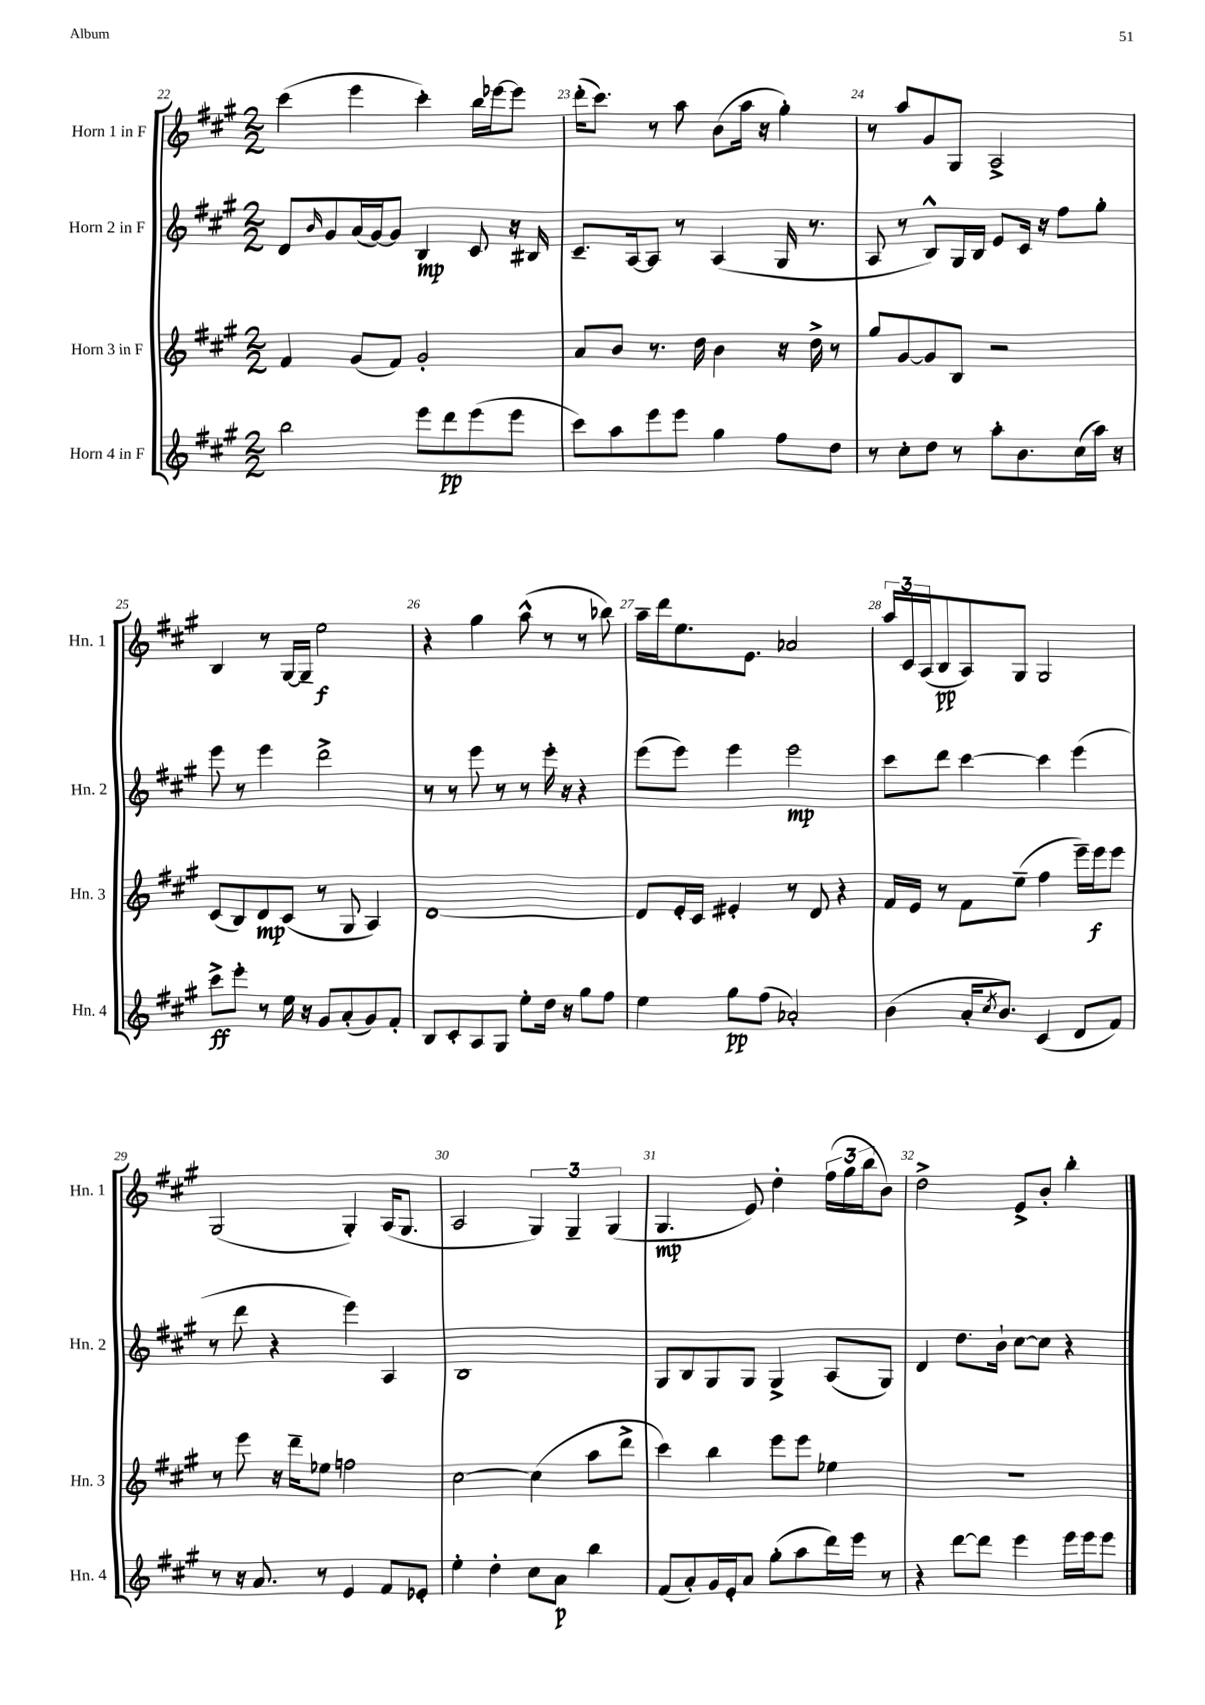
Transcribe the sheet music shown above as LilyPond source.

<<
\new StaffGroup <<
\new Staff = "s0" \with { instrumentName = "Horn 1 in F" shortInstrumentName = "Hn. 1" } {
    \clef treble \key a \major \numericTimeSignature \time 2/2
    cis'''4( e'''4 cis'''4-.) b''16 ees'''16~ ees'''8 |
    d'''16-.( cis'''8.) r8 a''8 b'8( a''16 r16 gis''4-.) |
    r8 a''8 gis'8 gis8 a2-> |
    b4 r8 gis16~ gis16-- e''2\f |
    r4 gis''4 a''8-^( r8 r8 bes''8) |
    a''16-- d'''16 e''8. e'8. aes'2 |
    \tuplet 3/2 { a''16 cis'16 a16( } b8\pp a8) gis8 gis2 |
    gis2( gis4-.) a16( gis8. |
    a2 \tuplet 3/2 { gis4) gis4-- gis4( } |
    gis4.\mp e'8) d''4-. \tuplet 3/2 { fis''16( gis''16 b''16 } b'8) |
    d''2-> e'8-> b'8-. b''4-. \bar "|." |
}
\new Staff = "s1" \with { instrumentName = "Horn 2 in F" shortInstrumentName = "Hn. 2" } {
    \clef treble \key a \major \numericTimeSignature \time 2/2
    d'8 \grace { b'16 } gis'8 a'16( gis'16~) gis'8 b4\mp cis'8 r16 bis16 |
    cis'8.-- a16~ a8 r8 a4( gis16 r8. |
    a8 r8 b8-^) gis16 b16 e'8 cis'16 r16 fis''8 gis''8-. |
    e'''8 r8 e'''4 d'''2-> |
    r8 r8 e'''8 r8 r8 e'''16-. r16 r4 |
    e'''8( e'''8) e'''4 e'''2\mp |
    cis'''8 d'''8 cis'''4~ cis'''4 e'''4( |
    r8 d'''8 r4 e'''4) a4 |
    b1 |
    gis8 b8 gis8 gis8 gis4-> a8( gis8) |
    d'4 d''8. b'16-! cis''8~ cis''8 r4 \bar "|." |
}
\new Staff = "s2" \with { instrumentName = "Horn 3 in F" shortInstrumentName = "Hn. 3" } {
    \clef treble \key a \major \numericTimeSignature \time 2/2
    fis'4 gis'8( fis'8) gis'2-. |
    a'8 b'8 r8. d''16 b'4 r16 d''16-> r8 |
    gis''8 gis'8~ gis'8 b8 r2 |
    cis'8( b8) d'8\mp cis'8( r8 gis8 a4) |
    d'1~ |
    d'8 e'16-. cis'16 eis'4-. r8 d'8 r4 |
    fis'16 e'16 r8 fis'8 e''8--( fis''4 e'''16--) e'''16\f e'''8 |
    r8 e'''8 r16 d'''16-- ees''8 f''2 |
    cis''2~ cis''4( a''8 d'''8-> |
    cis'''4) b''4 e'''8 e'''8 ees''4 |
    r1 \bar "|." |
}
\new Staff = "s3" \with { instrumentName = "Horn 4 in F" shortInstrumentName = "Hn. 4" } {
    \clef treble \key a \major \numericTimeSignature \time 2/2
    b''2 e'''8 d'''8\pp e'''8( e'''8 |
    cis'''8) a''8 e'''8 e'''8 gis''4 fis''8 d''8 |
    r8 cis''8-. d''8 r8 a''8-. b'8. cis''16( a''16) r16 |
    cis'''8->\ff e'''8-. r8 e''16 r16 gis'8 a'8-.( gis'8) fis'8-. |
    b8 cis'8-. a8 gis8 e''8-. d''16 r16 gis''8 fis''8 |
    e''4 gis''8\pp fis''8( aes'2-.) |
    b'4( a'16-. \acciaccatura { cis''8 } b'8.) cis'4( d'8 fis'8) |
    r8 r16 a'8. r8 e'4 fis'8 ees'8-. |
    e''4-. d''4-. cis''8 a'8\p b''4 |
    fis'8( a'8-.) gis'16 e'16-. a'8 gis''8-.( a''8 d'''16) e'''16 r8 |
    r4 d'''8~ d'''8 e'''4 e'''16 e'''16 e'''8 \bar "|." |
}
>>
>>
\layout { \context { \Score currentBarNumber = #22 \override BarNumber.break-visibility = ##(#f #t #t) barNumberVisibility = #all-bar-numbers-visible } }
